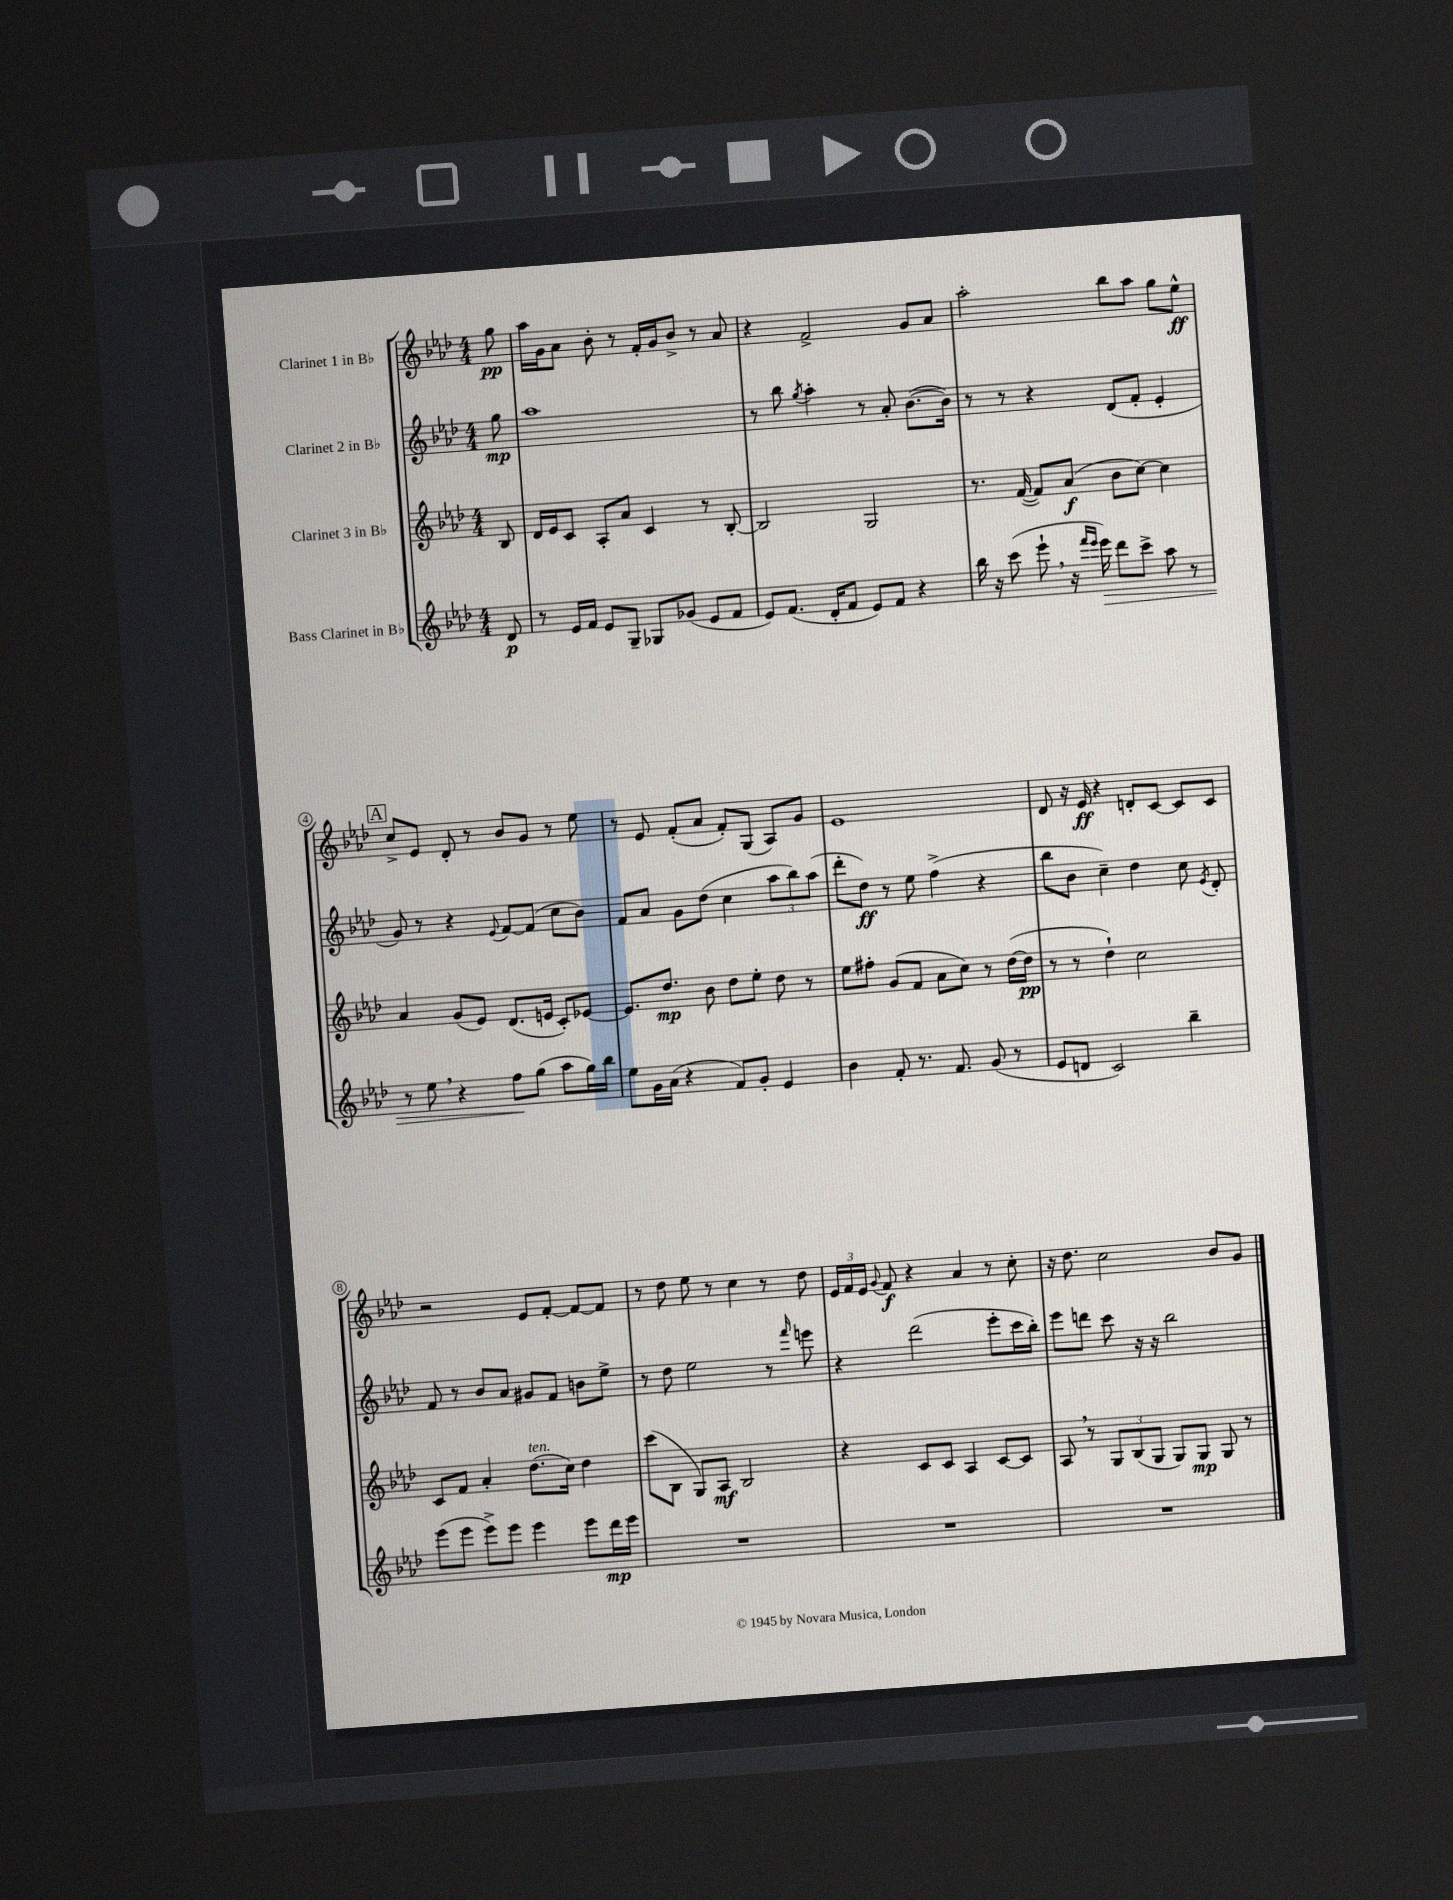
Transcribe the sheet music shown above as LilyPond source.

<<
\new StaffGroup <<
\new Staff = "s0" \with { instrumentName = "Clarinet 1 in Bb" } {
    \clef treble \key aes \major \numericTimeSignature \time 4/4 \partial 8
    \autoBeamOff g''8\pp |
    aes''16[ g'16 aes'8] bes'8-. r8 f'16[-. g'16 bes'8]-> r8 aes'8 |
    r4 f'2-> g'8[ aes'8] |
    aes''2-. bes''8[ aes''8] g''8[ ees''8]-^\ff |
    \mark \markup { \box "A" } c''8[-> ees'8] des'8-. r8 bes'8[ g'8] r8 ees''8 |
    r8 ees'8 f'8[-.( aes'8] f'8[-.) g8]( aes8[) g'8] |
    ees'1 |
    des'8 r16 ees'16\ff r4 d'8[-. c'8]~ c'8[ c'8] |
    r2 ees'8[ f'8]~-. f'8[~ f'8] |
    r8 des''8 ees''8 r8 c''4 r8 des''8 |
    \tuplet 3/2 { ees'16[ f'16 ees'16] } \appoggiatura { g'8 } f'8\f r4 aes'4 r8 c''8-. |
    r16 des''8. c''2 bes'8[ g'8] \bar "|." |
}
\new Staff = "s1" \with { instrumentName = "Clarinet 2 in Bb" } {
    \clef treble \key aes \major \numericTimeSignature \time 4/4 \partial 8
    \autoBeamOff g''8\mp |
    aes''1 |
    r8 bes''8 \acciaccatura { g''8 } aes''4-. r8 aes'8-. bes'8.[~( bes'16]) |
    r8 r8 r4 des'8[( f'8]-. ees'4-. |
    \mark \markup { \box "A" } g'8) r8 r4 \appoggiatura { ees'8 } f'8[~ f'8]( c''8[ bes'8]) |
    f'8[ aes'8] g'8[ des''8]( c''4 \tuplet 3/2 { aes''8[ bes''8) aes''8]( } |
    des'''8[-. des''8]\ff) r8 ees''8 f''4->( r4 |
    bes''8[ bes'8] c''4--) des''4 c''8 \acciaccatura { ees'8 } des'8-. |
    f'8 r8 bes'8[ aes'8] gis'8[ f'8] b'8[ ees''8]-> |
    r8 des''8 ees''2 r8 \grace { f'''16 } e'''8 |
    r4 des'''2( ees'''8[-. c'''16 bes''16]-.) |
    ees'''8[ d'''8] c'''8 r16 r16 bes''2 \bar "|." |
}
\new Staff = "s2" \with { instrumentName = "Clarinet 3 in Bb" } {
    \clef treble \key aes \major \numericTimeSignature \time 4/4 \partial 8
    \autoBeamOff bes8 |
    des'16[ ees'16 c'8] aes8[-. aes'8] c'4 r8 bes8~-. |
    bes2 g2 |
    r8. f'16~( f'8[) aes'8]\f( bes'8[ c''8]~) c''4 |
    \mark \markup { \box "A" } aes'4 g'8[( ees'8]) des'8.[( e'16] c'8[-.) ees'8]~ |
    ees'8.[ des''8.]\mp bes'8 des''8[ ees''8]-. des''8 r8 |
    ees''8[ fis''8]-. g'8[( f'8] aes'8[ c''8]) r8 des''16[~( des''16]\pp |
    r8 r8 des''4-!) c''2 |
    c'8[ f'8] aes'4-. des''8.[^\markup { \italic "ten." }( c''16]) des''4 |
    c'''8[( bes8] g8[) aes8]\mf bes2 |
    r4 c'8[ c'8] aes4 c'8[~ c'8] |
    aes8 \breathe r8 \tuplet 3/2 { g8[ bes8( g8] } g8[) g8]\mp g8 r8 \bar "|." |
}
\new Staff = "s3" \with { instrumentName = "Bass Clarinet in Bb" } {
    \clef treble \key aes \major \numericTimeSignature \time 4/4 \partial 8
    \autoBeamOff des'8\p |
    r8 ees'16[ f'16] ees'8[ g8]-- ges8[ ges'8]( ees'8[ f'8] |
    ees'8[) f'8.]( des'16[-. f'8] ees'8[) f'8] r4 |
    bes''16 r16 c'''8( ees'''8-! \breathe r16 \grace { f'''16[ ees'''16] } ees'''16\>) des'''8[ c'''8]-> aes''8 r8 |
    \mark \markup { \box "A" } r8 ees''8 \breathe r4 f''8[\! g''8]( aes''8[ g''16) bes''16] |
    ees''8[ g'16 aes'16]( r4 f'8[) g'8]-. ees'4 |
    bes'4 f'8-. r8. f'8. g'8( r8 |
    ees'8[ d'8] c'2) bes''4-- |
    ees'''8[( ees'''8] ees'''8[->) ees'''8] ees'''4 ees'''8[ des'''16\mp ees'''16] |
    R1 |
    R1 |
    R1 \bar "|." |
}
>>
>>
\layout { \context { \Score \override BarNumber.stencil = #(make-stencil-circler 0.1 0.3 ly:text-interface::print) } }
